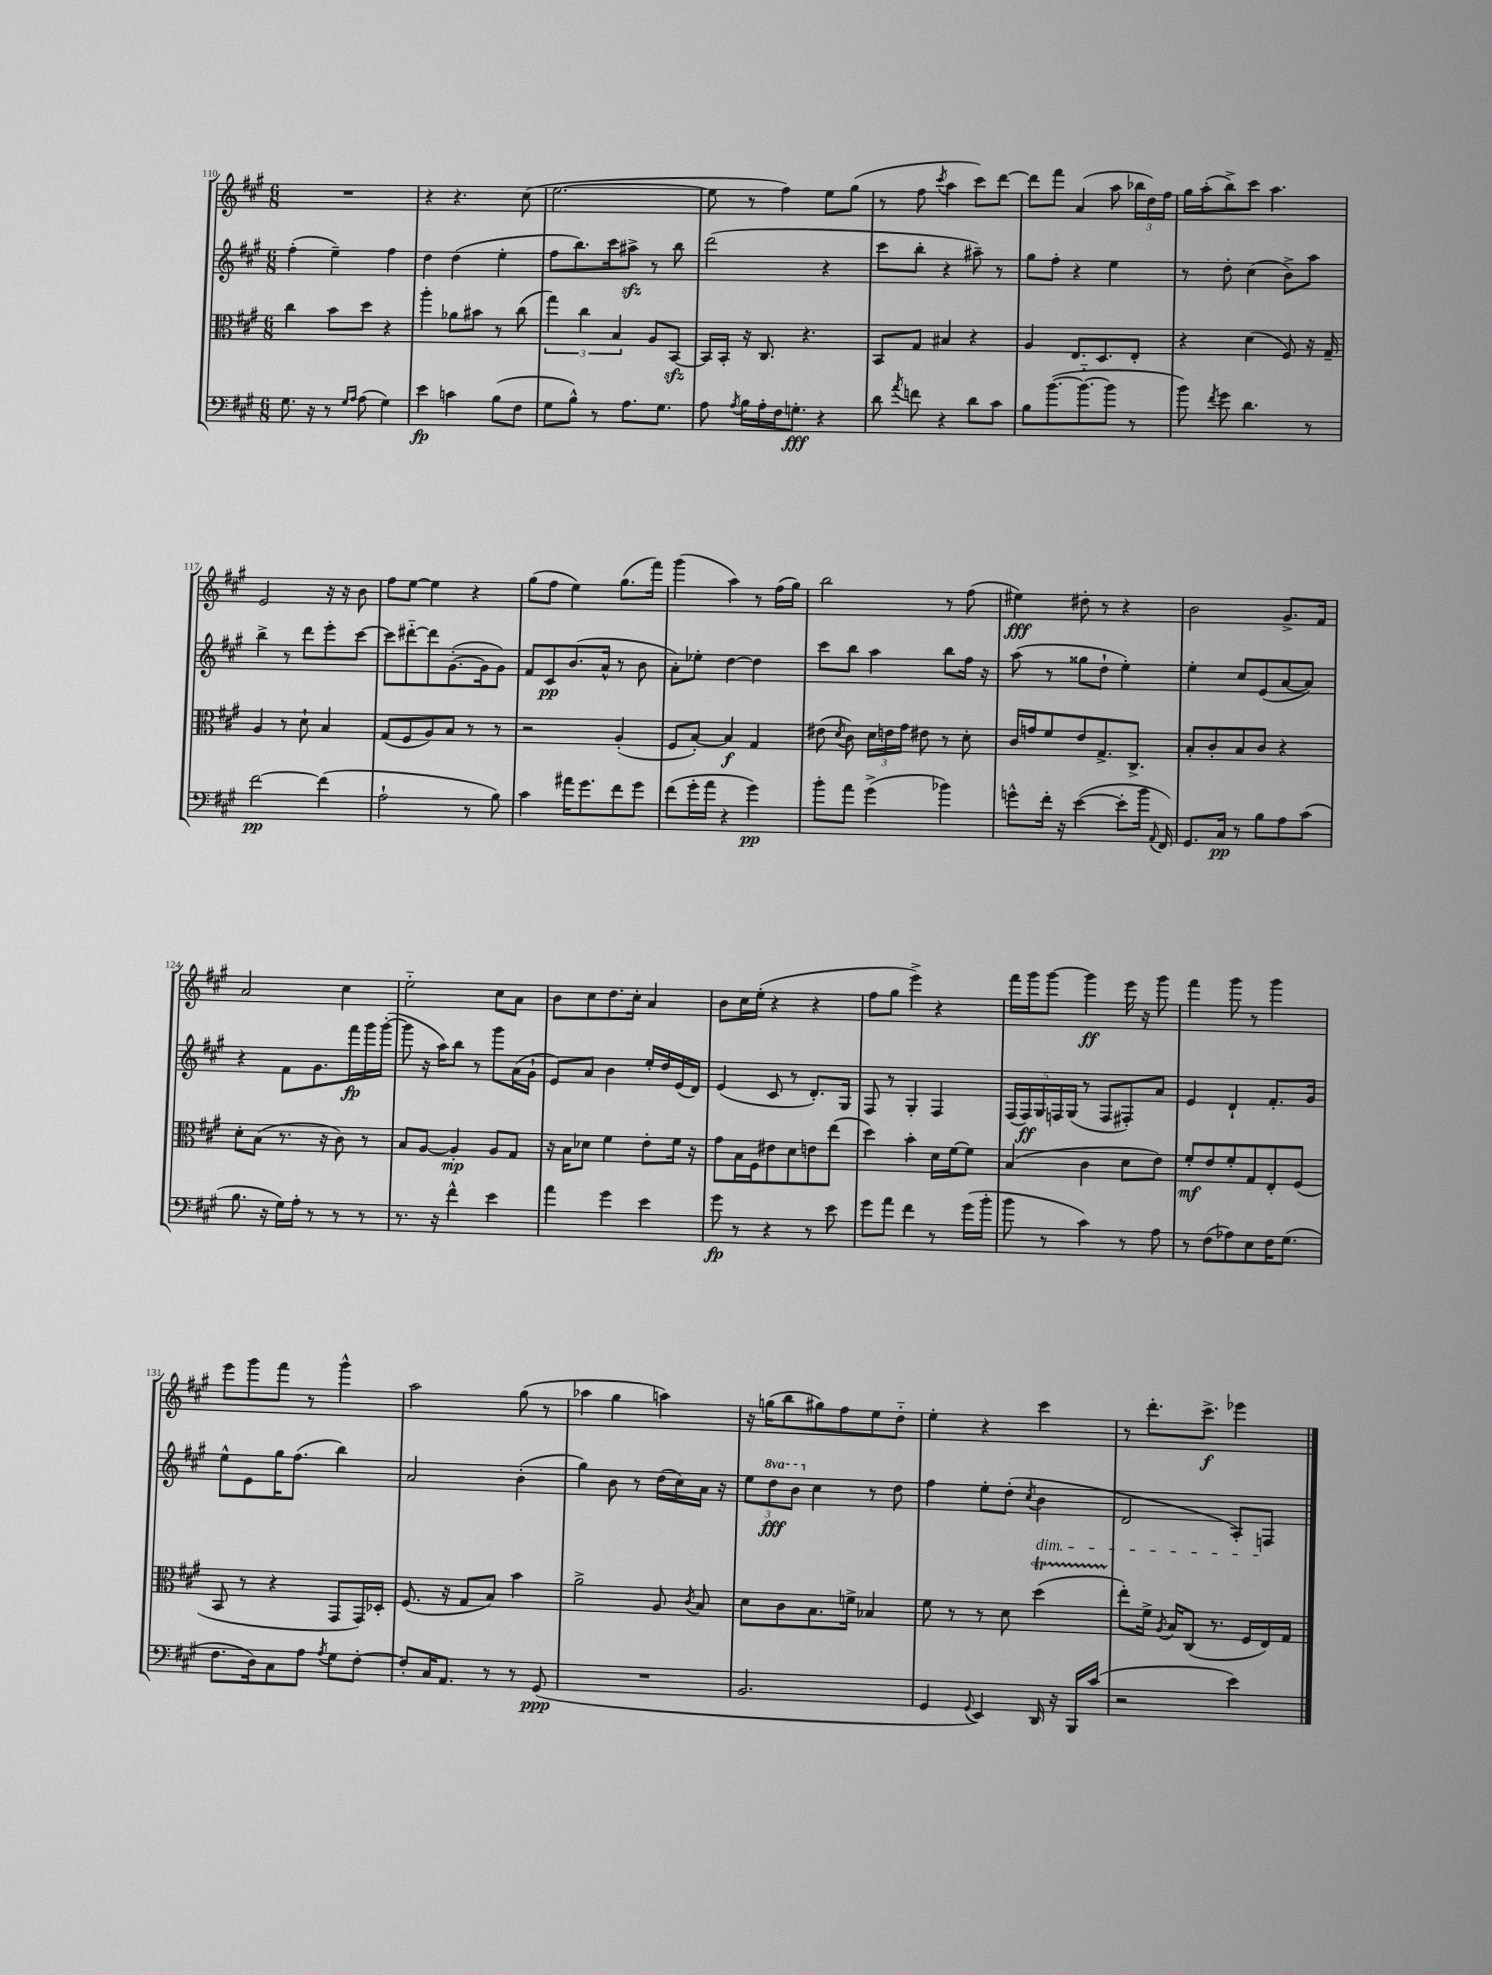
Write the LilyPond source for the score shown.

<<
\new StaffGroup <<
\new Staff = "s0" {
    \clef treble \key a \major \numericTimeSignature \time 6/8
    \autoBeamOff R2. |
    r4 r4. cis''8( |
    e''2.~ |
    e''8 r8 fis''4) e''8[ gis''8]( |
    r8 fis''8 \acciaccatura { cis'''8 } a''4 cis'''8[) d'''8]~ |
    d'''8[ fis'''8] a'4( a''8 \tuplet 3/2 { bes''16[ d''16) fis''16] } |
    gis''16[ a''16-.( b''8->) cis'''8] a''4. |
    e'2 r16 r16 b'8 |
    fis''8[ e''8]~ e''4 r4 |
    gis''8[( fis''8] e''4) gis''8.[( fis'''16]) |
    gis'''4( a''4) r8 fis''16[( gis''16]) |
    b''2 r8 fis''8( |
    eis''4\fff) dis''8-. r8 r4 |
    b'2 gis'8.[-> fis'16] |
    a'2 cis''4 |
    e''2-_ cis''8[ a'8] |
    b'8[ cis''8 d''8. cis''16]-. a'4 |
    b'8[ cis''16 e''16]-.( r4 r4 |
    fis''8[ gis''8] e'''4->) r4 |
    fis'''16[ gis'''16 gis'''8]~ gis'''4\ff e'''16 r16 gis'''8 |
    fis'''4 gis'''8 r8 gis'''4 |
    e'''8[ gis'''8 fis'''8] r8 gis'''4-^ |
    a''2 gis''8( r8 |
    aes''4 gis''4 a''4) |
    r16 g''16[( b''8 gis''8) fis''8 e''8 d''8]-_ |
    e''4-. r4 cis'''4 |
    r8 d'''8.[-. cis'''8.]->\f ees'''4 \bar "|." |
}
\new Staff = "s1" {
    \clef treble \key a \major \numericTimeSignature \time 6/8 \set Staff.ottavationMarkups = #ottavation-simple-ordinals
    \autoBeamOff fis''4-.( e''4--) fis''4 |
    d''4 d''4( e''4-. |
    fis''8[ b''8.) cis'''16 ais''8]->\sfz r8 b''8 |
    d'''2( r4 |
    cis'''8[ b''8]-. r4 ais''8--) r8 |
    gis''8[ fis''8]-. r4 e''4 |
    r8 d''8-. cis''4( b'8[->) a''8] |
    b''4-> r8 d'''8[ e'''8-. cis'''8]~ |
    cis'''8[ dis'''8~-_ dis'''8 gis'8.~-.( gis'16 gis'8]) |
    fis'8[ cis'8\pp b'8.( a'16]-^ r8 b'8 |
    a'8[-.) ees''8]-. d''4~ d''4 |
    cis'''8[ b''8] a''4 b''8[ fis''16] r16 |
    a''8( r8 gisis''8[ d''8]-! e''4-.) |
    e''4-. cis''8[ e'8( a'8~ a'8]) |
    r4 fis'8[ gis'8. fis'''16\fp gis'''16 gis'''16]~-.( |
    gis'''8 r16 a''16[) b''8] r8 gis'''8[ a'16( gis'16]-! |
    e'8[) a'8] b'4 e''16[-. d''16 e'16( d'16]) |
    e'4( cis'8 r8 d'8.[-.) gis16] |
    fis8 r8 gis4-. fis4 |
    \tuplet 5/4 { fis16[( fis16\ff) gis16 f16 gis16]( } r8 f8[ fis8-.) a'8] |
    e'4 d'4-! fis'8.[-. gis'16] |
    e''8[-^ e'8 gis''16 fis''8.]( b''4) |
    a'2 b'4-.( |
    gis''4) b'8 r8 d''16[( cis''16) a'16] r16 |
    \tuplet 3/2 { e''8[ \ottava #1 d'''8\fff b''8] \ottava #0 } cis''4 r8 d''8 |
    fis''4 e''8[-. d''8]-.( \acciaccatura { cis''8 } b'4\dim |
    d'2 a8[-.) f8]\! \bar "|." |
}
\new Staff = "s2" {
    \clef alto \key a \major \numericTimeSignature \time 6/8
    \autoBeamOff cis''4 b'8[ d''8] r4 |
    a''4-. aes'8[ bis'8] r8 cis''8( |
    \tuplet 3/2 { gis''4) cis''4 b4 } a8[ b,8]~\sfz |
    b,16[ b,16]-. r16 cis8. r4. |
    b,8[ gis8] bis4 r4 |
    a4 e8.[ d8. e8]-. |
    r4 d'4( fis8) r16 gis16-- |
    a4 r8 d'8-! b4 |
    gis8[( fis8 a8) b8] r8 r8 |
    r2 a4-.( |
    fis8[ b8]~-.) b4\f gis4 |
    eis'8( \acciaccatura { d'8 } cis'8) \tuplet 3/2 { d'16[ e'16 gis'16] } eis'8 r8 d'8-. |
    cis'16[ g'16 fis'8 e'8 gis8.-> cis8.]-> |
    b8[-. cis'8-. b8 cis'8] r4 |
    d'8[-. b8]( r8. r16 cis'8) r8 |
    b8[ a8]~ a4-.\mp a8[ gis8] |
    r16 b16[ des'8] fis'4 e'8[-. fis'16] r16 |
    gis'8[ b16 fis16 eis'8 d'8 e'8 e''8]( |
    d''4) b'4-. d'16[ fis'16~ fis'8] |
    b4( cis'4 d'8[ e'8]) |
    fis'8[-.\mf e'8 fis'8-. gis8 e8-. fis8]( |
    b,8 r8 r4 gis,8[ gis,16) des16]-. |
    fis8.( r16 gis8[ b8]) b'4 |
    a'2-> a8 \acciaccatura { cis'8 } b8 |
    d'8[ cis'8 b8. f'16]-> bes4 |
    fis'8 r8 r8 d'8 d''4\startTrillSpan( |
    e''8[-.\stopTrillSpan) fis'16]-> \acciaccatura { a8 } b16[ cis8]( r8. fis16[ e16) gis16] \bar "|." |
}
\new Staff = "s3" {
    \clef bass \key a \major \numericTimeSignature \time 6/8
    \autoBeamOff gis8. r16 r8 \grace { gis16[ a16] } a8( gis4) |
    e'4\fp c'4 b8[( fis8] |
    gis8[ b8]-^) r8 a8.[ gis8.] |
    a8 \acciaccatura { a8 } b16[ a16-. fis16 g8.]-.\fff r4 |
    d'8 \acciaccatura { a'8 } f'8 r4 d'8[ cis'8] |
    b8[ b'8.~( b'8.~-_ b'8] r8 |
    b'8) \acciaccatura { fis'8 } gis'8 d'4. r8 |
    fis'2~\pp fis'4( |
    a2-! r8 b8) |
    cis'4 ais'16[ gis'8. fis'8 gis'8] |
    fis'8[( gis'16-. a'16] r4 gis'4\pp) |
    b'8[-. a'8] gis'4->( bes'4) |
    g'8[-^ fis'16]-. r16 e'4~( e'8[-. b'16] \appoggiatura { a,8 } fis,16) |
    gis,8.[ cis16]\pp r8 b8[ a8 cis'8]( |
    b8. r16 gis16[) a16]-. r8 r8 r8 |
    r8. r16 fis'4-^ e'4 |
    a'4 gis'4 e'4 |
    gis'8\fp r8 r4 r8 e'8 |
    gis'8[ a'8] fis'4 r8 gis'16[( b'16]-. |
    b'8 r8 cis'4) r8 a8 |
    r8 fis8[( aes8) e8 fis16 gis8.]( |
    fis8.[ d16) cis8 a8] \acciaccatura { a8 } gis8[ fis8]~-. |
    fis8[-. cis16 a,8.] r8 r8 gis,8\ppp( |
    R2. |
    b,2. |
    gis,4 \appoggiatura { gis,8 } e,4) d,16 r16 b,,16[ cis'16]( |
    r2 e'4) \bar "|." |
}
>>
>>
\layout { \context { \Score currentBarNumber = #110 } }
